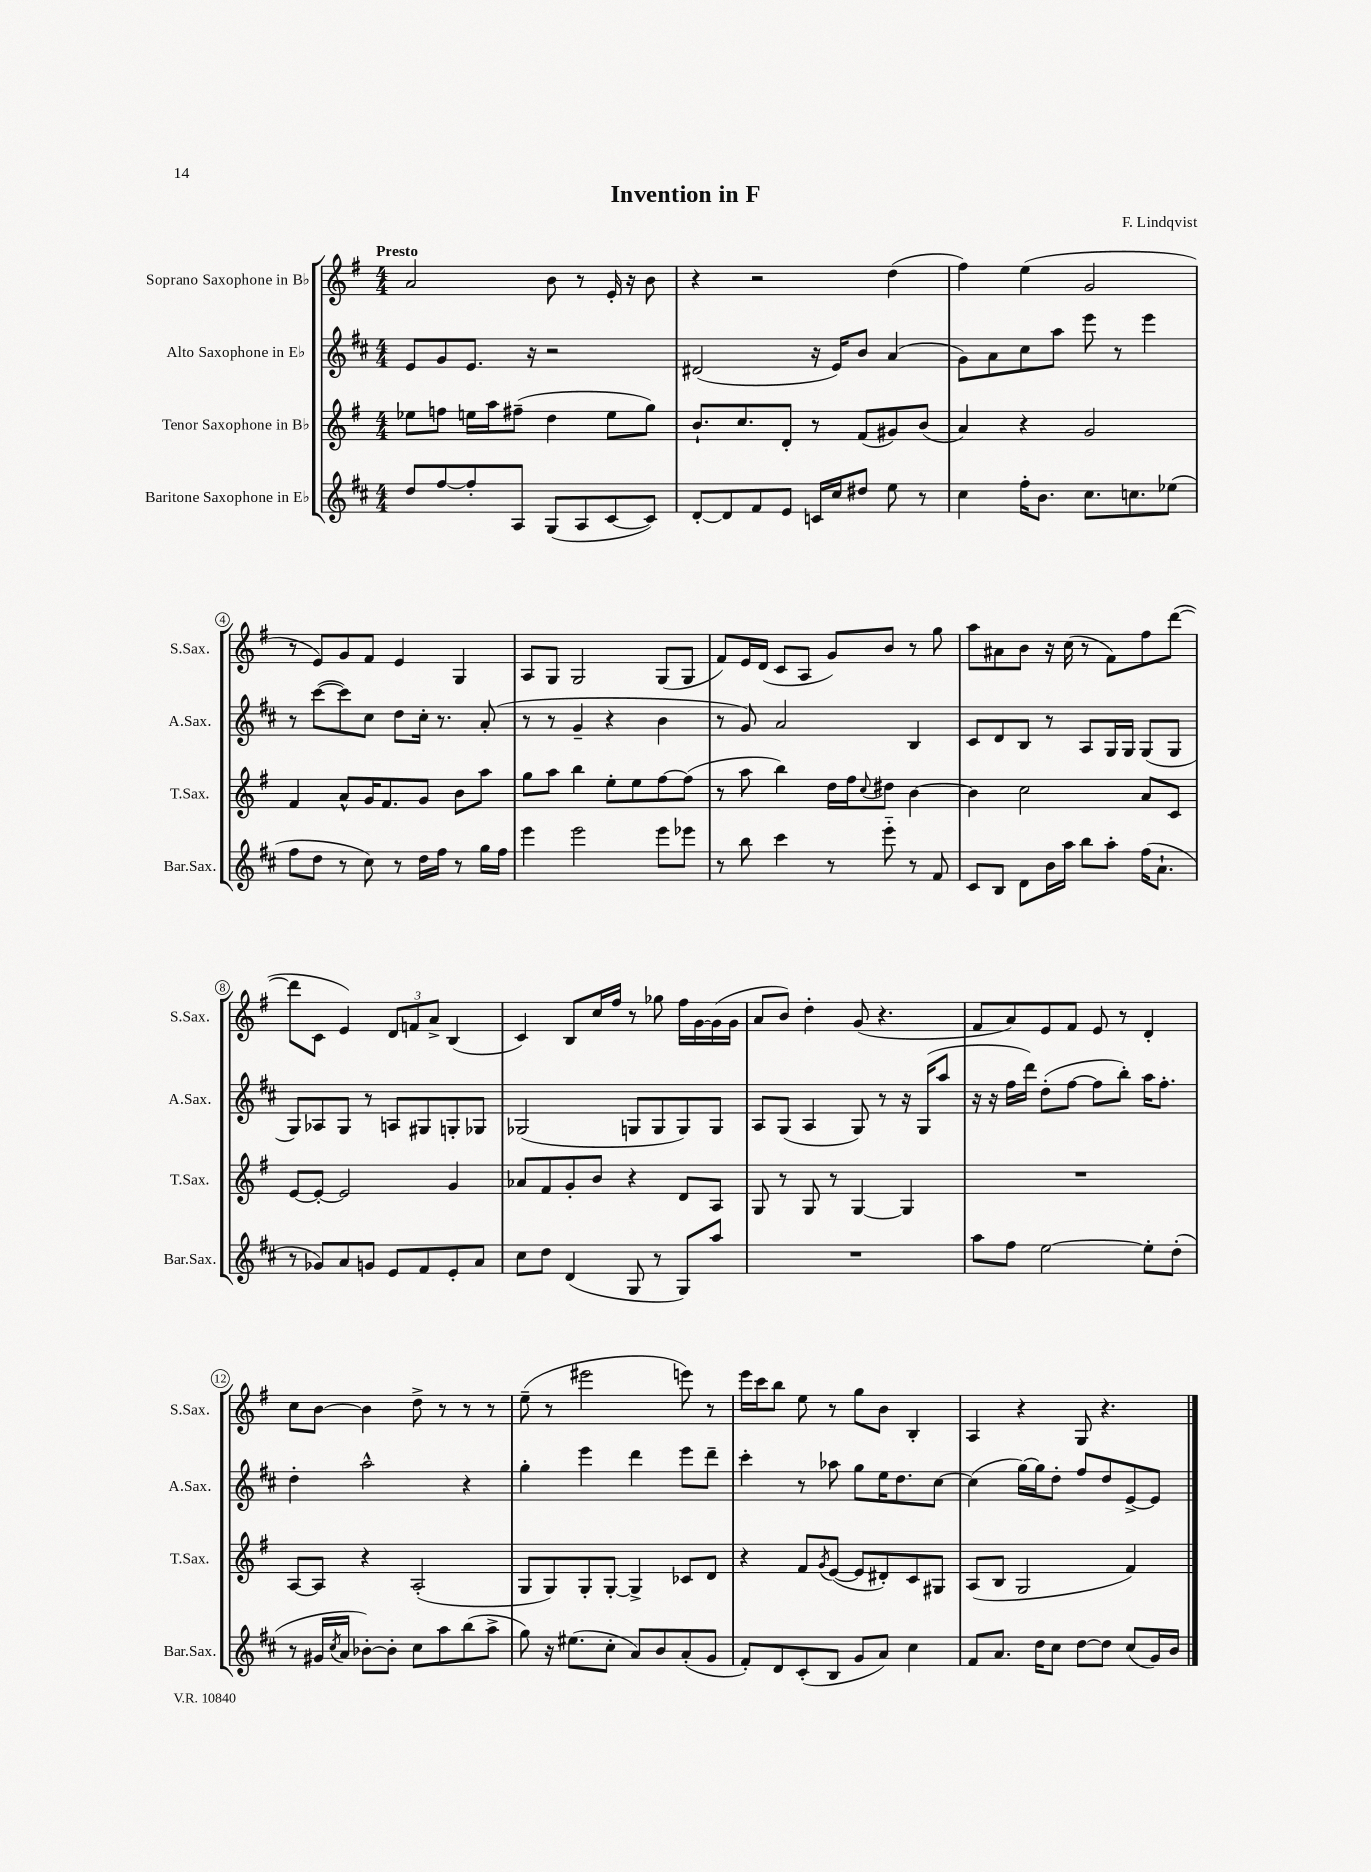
\header { title = "Invention in F" composer = "F. Lindqvist" }
<<
\new StaffGroup <<
\new Staff = "s0" \with { instrumentName = "Soprano Saxophone in Bb" shortInstrumentName = "S.Sax." } {
    \clef treble \key g \major \numericTimeSignature \time 4/4 \tempo "Presto"
    a'2 b'8 r8 e'16-. r16 b'8 |
    r4 r2 d''4( |
    fis''4) e''4( g'2 |
    r8 e'8) g'8 fis'8 e'4 g4 |
    a8 g8 g2 g8( g8 |
    fis'8) e'16 d'16( c'8 a8 g'8) b'8 r8 g''8 |
    a''8 ais'8 b'8 r16 c''16( r8 fis'8) fis''8 d'''8~( |
    d'''8 c'8 e'4) \tuplet 3/2 { d'8 f'8 a'8-> } b4( |
    c'4) b8 c''16 fis''16 r8 ges''8 fis''16 g'16~ g'16( g'16 |
    a'8 b'8) d''4-. g'8( r4. |
    fis'8 a'8) e'8 fis'8 e'8 r8 d'4-. |
    c''8 b'8~ b'4 d''8-> r8 r8 r8 |
    e''8--( r8 eis'''2 e'''8) r8 |
    e'''16 c'''16 b''8 e''8 r8 g''8 b'8 b4-. |
    a4 r4 g8 r4. \bar "|." |
}
\new Staff = "s1" \with { instrumentName = "Alto Saxophone in Eb" shortInstrumentName = "A.Sax." } {
    \clef treble \key d \major \numericTimeSignature \time 4/4
    e'8 g'8 e'8. r16 r2 |
    dis'2( r16 e'16) b'8 a'4( |
    g'8) a'8 cis''8 a''8 e'''8 r8 e'''4 |
    r8 cis'''8~( cis'''8) cis''8 d''8 cis''16-. r8. a'8-.( |
    r8 r8 g'4-- r4 b'4 |
    r8 g'8) a'2 b4 |
    cis'8 d'8 b8 r8 a8 g16 g16 g8( g8 |
    g8) aes8 g8 r8 a8 gis8 g8-. ges8 |
    ges2( g8 g8 g8) g8 |
    a8 g8( a4 g8) r8 r16 g16( a''8 |
    r16 r16 fis''16 d'''16) d''8-.( fis''8~ fis''8 b''8-.) a''16 fis''8.-. |
    d''4-. a''2-^ r4 |
    g''4-. e'''4 d'''4 e'''8 d'''8-- |
    cis'''4-. r8 aes''8 g''8 e''16 d''8. cis''8~ |
    cis''4( g''16~) g''16 d''8-. fis''8 d''8 e'8~-> e'8 \bar "|." |
}
\new Staff = "s2" \with { instrumentName = "Tenor Saxophone in Bb" shortInstrumentName = "T.Sax." } {
    \clef treble \key g \major \numericTimeSignature \time 4/4
    ees''8 f''8 e''16 a''16 fis''8--( d''4 e''8 g''8) |
    b'8.-! c''8. d'8-. r8 fis'8( gis'8) b'8( |
    a'4) r4 g'2 |
    fis'4 a'8-^ g'16 fis'8. g'8 b'8 a''8 |
    g''8 a''8 b''4 e''8-. e''8 fis''8~ fis''8( |
    r8 a''8 b''4) d''16 fis''16 \appoggiatura { c''8 } dis''8 b'4~ |
    b'4 c''2 a'8 c'8 |
    e'8~ e'8~-. e'2 g'4 |
    aes'8 fis'8 g'8-. b'8 r4 d'8 a8 |
    g8 r8 g8 r8 g4~ g4 |
    R1 |
    a8~ a8 r4 a2-.( |
    g8 g8) g8-. g8~-. g4-> ces'8 d'8 |
    r4 fis'8 \acciaccatura { g'8 } e'8~( e'8 dis'8-.) c'8 gis8 |
    a8( b8 g2 fis'4) \bar "|." |
}
\new Staff = "s3" \with { instrumentName = "Baritone Saxophone in Eb" shortInstrumentName = "Bar.Sax." } {
    \clef treble \key d \major \numericTimeSignature \time 4/4
    d''8 fis''8~ fis''8-. a8 g8( a8 cis'8~ cis'8) |
    d'8~-. d'8 fis'8 e'8 c'16 cis''16 dis''8 e''8 r8 |
    cis''4 fis''16-. b'8. cis''8. c''8. ees''8( |
    fis''8 d''8 r8 cis''8) r8 d''16 fis''16 r8 g''16 fis''16 |
    e'''4 e'''2 e'''8 ees'''8 |
    r8 b''8 cis'''4 r8 e'''8-_ r8 fis'8 |
    cis'8 b8 d'8 b'16 a''16 b''8 a''8-. fis''16( a'8.-! |
    r8 ges'8) a'8 g'8 e'8 fis'8 e'8-. a'8 |
    cis''8 d''8 d'4( g8 r8 g8) a''8 |
    R1 |
    a''8 fis''8 e''2~ e''8-. d''8-.( |
    r8 gis'16 \acciaccatura { cis''8 } a'16 bes'8~-.) bes'8-. cis''8 a''8 b''8( a''8-> |
    g''8) r16 eis''8.( cis''8-. a'8) b'8 a'8-.( g'8 |
    fis'8-.) d'8 cis'8-.( b8 g'8 a'8) cis''4 |
    fis'8 a'8. d''16 cis''8 d''8~ d''8 cis''8( g'16) b'16 \bar "|." |
}
>>
>>
\layout { \context { \Score \override BarNumber.stencil = #(make-stencil-circler 0.1 0.3 ly:text-interface::print) } }
